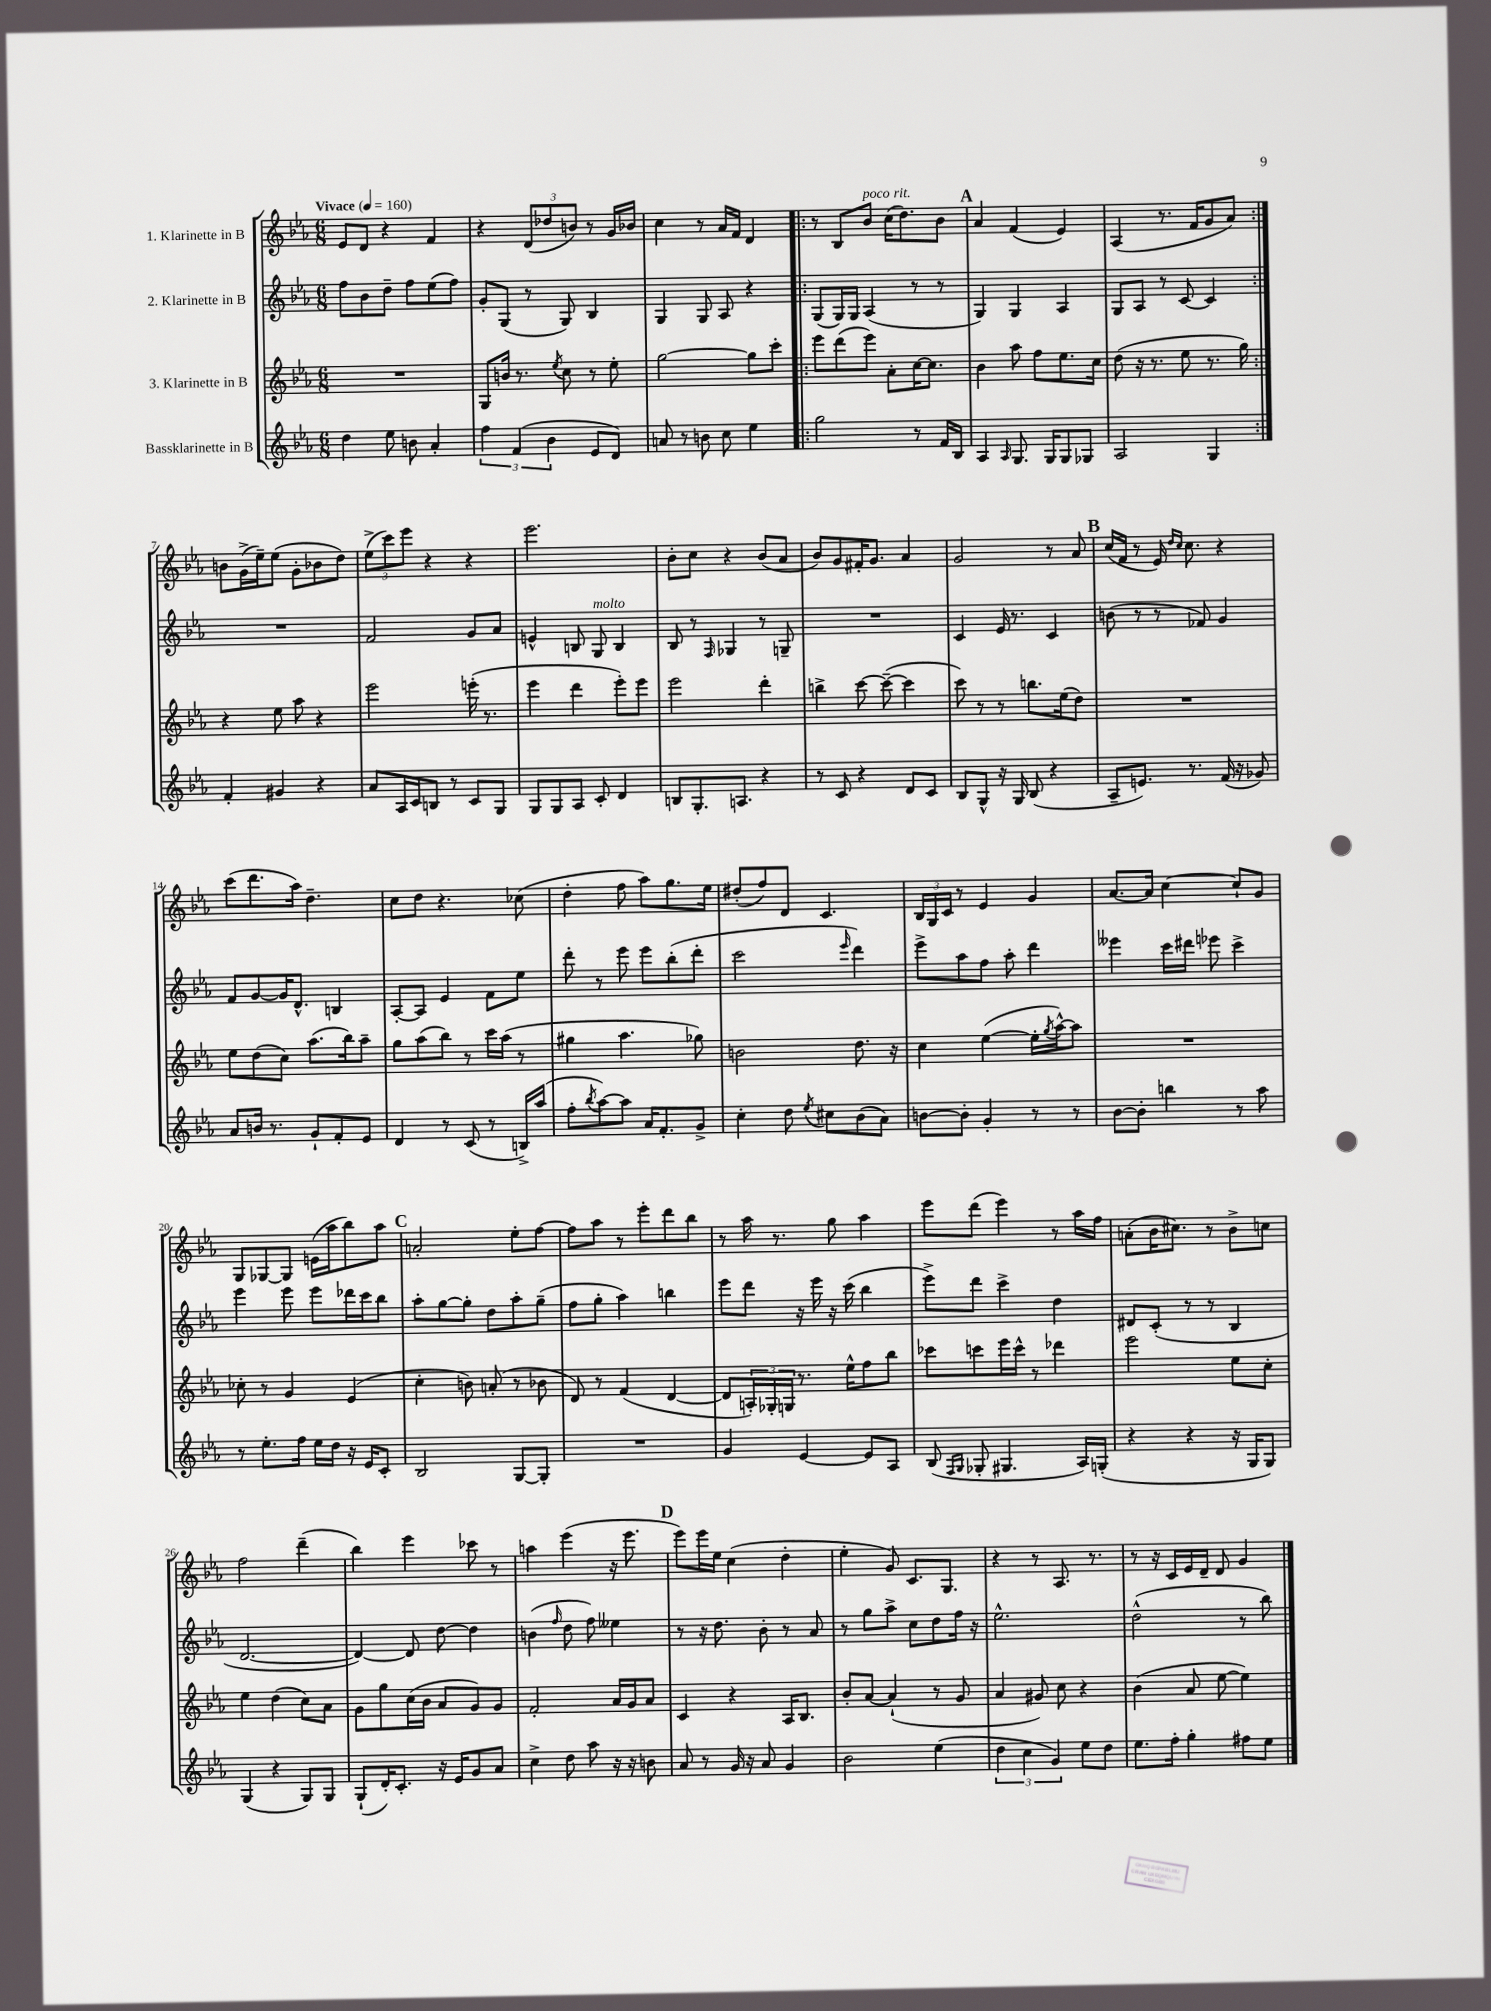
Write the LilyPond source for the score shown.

<<
\new StaffGroup <<
\new Staff = "s0" \with { instrumentName = "1. Klarinette in B" } {
    \clef treble \key ees \major \numericTimeSignature \time 6/8 \tempo "Vivace" 4 = 160
    ees'8 d'8 r4 f'4 |
    r4 \tuplet 3/2 { d'8( des''8 b'8) } r8 g'16 bes'16 |
    c''4 r8 aes'16 f'16 d'4 |
    \repeat volta 2 { r8 bes8 bes'8^\markup { \italic "poco rit." } c''16( d''8.) bes'8 |
    \mark \markup { \bold "A" } aes'4 f'4( ees'4) |
    aes4( r8. f'16 g'8 aes'8) | }
    b'8 g'16->( ees''16--) ees''8( g'8-. bes'8 d''8) |
    \tuplet 3/2 { ees''8->( c'''8) ees'''8 } r4 r4 |
    ees'''2. |
    bes'8-. c''8 r4 bes'8( aes'8 |
    bes'8) g'8 fis'16-. g'8. aes'4 |
    g'2 r8 aes'8 |
    \mark \markup { \bold "B" } c''16( f'16 r8 ees'16) \grace { d''16 c''16 } c''8. r4 |
    c'''8( d'''8. aes''16) d''4.-- |
    c''8 d''8 r4. ces''8( |
    d''4-. f''8 aes''8) g''8. ees''16 |
    dis''8-.( f''8) d'8 c'4. |
    \tuplet 3/2 { bes16 g16 c'16 } r8 ees'4 g'4 |
    aes'8.~ aes'16 c''4~ c''8-! g'8 |
    g8 ges8~ ges8 e'16( aes''16 bes''8) aes''8 |
    \mark \markup { \bold "C" } a'2-. ees''8-. f''8~ |
    f''8 aes''8 r8 ees'''8-. d'''8 bes''8 |
    r8 aes''16 r8. g''8 aes''4 |
    ees'''8 d'''8( ees'''4) r8 aes''16 f''16 |
    a'8-.( bes'16 cis''8.) r8 bes'8-> c''8 |
    f''2 d'''4--( |
    bes''4) ees'''4 ces'''8 r8 |
    a''4 ees'''4( r16 ees'''8. |
    \mark \markup { \bold "D" } ees'''8) ees'''16 ees''16 c''4( d''4-. |
    ees''4-. g'8) c'8. g8. |
    r4 r8 aes8. r8. |
    r8 r16 c'16 ees'16 d'16-- d'8 g'4 \bar "|." |
}
\new Staff = "s1" \with { instrumentName = "2. Klarinette in B" } {
    \clef treble \key ees \major \numericTimeSignature \time 6/8
    f''8 bes'8 d''8-- f''8 ees''8( f''8) |
    g'8-. g8( r8 g8) bes4 |
    g4 g8 aes8 r4 |
    \repeat volta 2 { g8( g16) g16 aes4( r8 r8 |
    \mark \markup { \bold "A" } g4) g4 aes4 |
    g8 aes8 r8 c'8~ c'4 | }
    R2. |
    f'2 g'8 aes'8 |
    e'4-^ b8 g8^\markup { \italic "molto" } b4 |
    bes8 r8 \grace { f16 } ges4 r8 g8-- |
    R2. |
    c'4 ees'16 r8. c'4 |
    \mark \markup { \bold "B" } b'8( r8 r8 fes'8) g'4 |
    f'8 g'8~ g'16 d'8.-^ b4 |
    aes8~-. aes8 ees'4 f'8 ees''8 |
    d'''8-. r8 ees'''8 ees'''8 bes''8-.( d'''8-. |
    c'''2 \grace { ees'''16 } d'''4) |
    ees'''8-> aes''8 f''8 aes''8-. d'''4 |
    eeses'''4 c'''16 dis'''16 ees'''8 c'''4-> |
    ees'''4 ees'''8 ees'''8 des'''16 c'''16 bes''8 |
    \mark \markup { \bold "C" } aes''8-. g''8~ g''8-. d''8 aes''8-. g''8--( |
    f''8 g''8-. aes''4) b''4 |
    ees'''8 d'''8 r16 ees'''16 r16 c'''16( bes''4 |
    ees'''8->) d'''8 c'''4-> d''4 |
    dis'8 c'8-.( r8 r8 bes4 |
    d'2.~ |
    d'4~) d'8 d''8~ d''4 |
    b'4( \grace { f''16 } d''8 f''8) eeses''4 |
    \mark \markup { \bold "D" } r8 r16 d''8. bes'8-. r8 aes'8 |
    r8 g''8 aes''8-> c''8 d''8 f''16 r16 |
    ees''2.-^ |
    d''2-^( r8 bes''8) \bar "|." |
}
\new Staff = "s2" \with { instrumentName = "3. Klarinette in B" } {
    \clef treble \key ees \major \numericTimeSignature \time 6/8
    R2. |
    g8 b'16 r8. \acciaccatura { ees''8 } c''8 r8 ees''8-. |
    g''2~ g''8 c'''8-. |
    \repeat volta 2 { ees'''8 d'''8( ees'''8) aes'8-. c''16~ c''8. |
    \mark \markup { \bold "A" } bes'4 aes''8 f''8 ees''8. c''16 |
    d''8( r16 r8. ees''8 r8. g''16) | }
    r4 ees''8 aes''8 r4 |
    ees'''2 e'''16-.( r8. |
    ees'''4 d'''4 ees'''8-.) ees'''8 |
    ees'''2 d'''4-. |
    b''4-> c'''8~ c'''8~--( c'''4 |
    c'''8) r8 r8 b''8. ees''16( d''8) |
    \mark \markup { \bold "B" } R2. |
    ees''8 d''8( c''8) aes''8.( bes''16) aes''8-- |
    g''8 aes''8( bes''8) r8 c'''16 aes''16( r8 |
    gis''4 aes''4. ges''8) |
    b'2 d''8. r16 |
    c''4 ees''4~( ees''16-. \acciaccatura { g''8 } aes''16~-^) aes''8 |
    R2. |
    ces''8-. r8 g'4 ees'4( |
    \mark \markup { \bold "C" } c''4-. b'8) a'8-.( r8 bes'8 |
    d'8) r8 f'4( d'4~ |
    d'8 \tuplet 3/2 { a16-.) ges16-. g16 } r8. ees''16-^ f''8 bes''8 |
    ces'''8 c'''8 ees'''16 c'''16-^ r8 des'''4 |
    ees'''2 ees''8 c''8-. |
    ees''4 d''4( c''8) aes'8 |
    g'8 g''8 c''16( bes'16 aes'8 g'8) g'8 |
    f'2-. aes'16 g'16 aes'8 |
    \mark \markup { \bold "D" } c'4 r4 aes16 bes8. |
    bes'8-. aes'8~ aes'4-!( r8 g'8 |
    aes'4 gis'8) c''8 r4 |
    bes'4( aes'8 ees''8~ ees''4) \bar "|." |
}
\new Staff = "s3" \with { instrumentName = "Bassklarinette in B" } {
    \clef treble \key ees \major \numericTimeSignature \time 6/8
    d''4 ees''8 b'8 aes'4-. |
    \tuplet 3/2 { f''4 f'4( bes'4 } ees'8 d'8) |
    a'8 r8 b'8 c''8 ees''4 |
    \repeat volta 2 { g''2 r8 f'16 bes16 |
    \mark \markup { \bold "A" } aes4 \grace { aes16 } g8. g16 g8 ges8 |
    aes2 g4 | }
    f'4-. gis'4 r4 |
    aes'8 aes16 c'16 b8 r8 c'8 g8 |
    g8 g8 aes8 c'8-. d'4 |
    b8 g8.-. a8. r4 |
    r8 c'8 r4 d'8 c'8 |
    bes8 g8-^ r16 g16 bes8( r4 |
    \mark \markup { \bold "B" } aes8-- e'8.) r8. f'16( r16 ges'8) |
    aes'8 b'16 r8. g'8-! f'8-. ees'8 |
    d'4 r8 c'8( r8 b16->) aes''16( |
    f''8-. \acciaccatura { bes''8 } aes''8~) aes''8 aes'16 f'8.-. g'8-> |
    c''4-. d''8 \acciaccatura { ees''8 } cis''8 bes'8( aes'8) |
    b'8~ b'8-. g'4-. r8 r8 |
    bes'8~ bes'8-. b''4 r8 aes''8 |
    r8 ees''8.-. f''16 ees''16 d''16 r16 ees'16 c'8-. |
    \mark \markup { \bold "C" } bes2 g8~ g8-. |
    R2. |
    g'4 ees'4~ ees'8 aes8 |
    bes8( \grace { f16 g16 } ges8-. gis4. aes16) g16-.( |
    r4 r4 r16 g16 g8) |
    g4( r4 g8) g8 |
    g8-!( d'16-.) c'8.-. r16 ees'16 g'8 aes'8 |
    c''4-> d''8 aes''8 r16 r16 b'8 |
    \mark \markup { \bold "D" } aes'8 r8 g'16 r16 aes'8 g'4 |
    bes'2 ees''4( |
    \tuplet 3/2 { d''4 c''4 g'4) } ees''8 d''8 |
    ees''8. f''16-. g''4-. fis''8 ees''8 \bar "|." |
}
>>
>>
